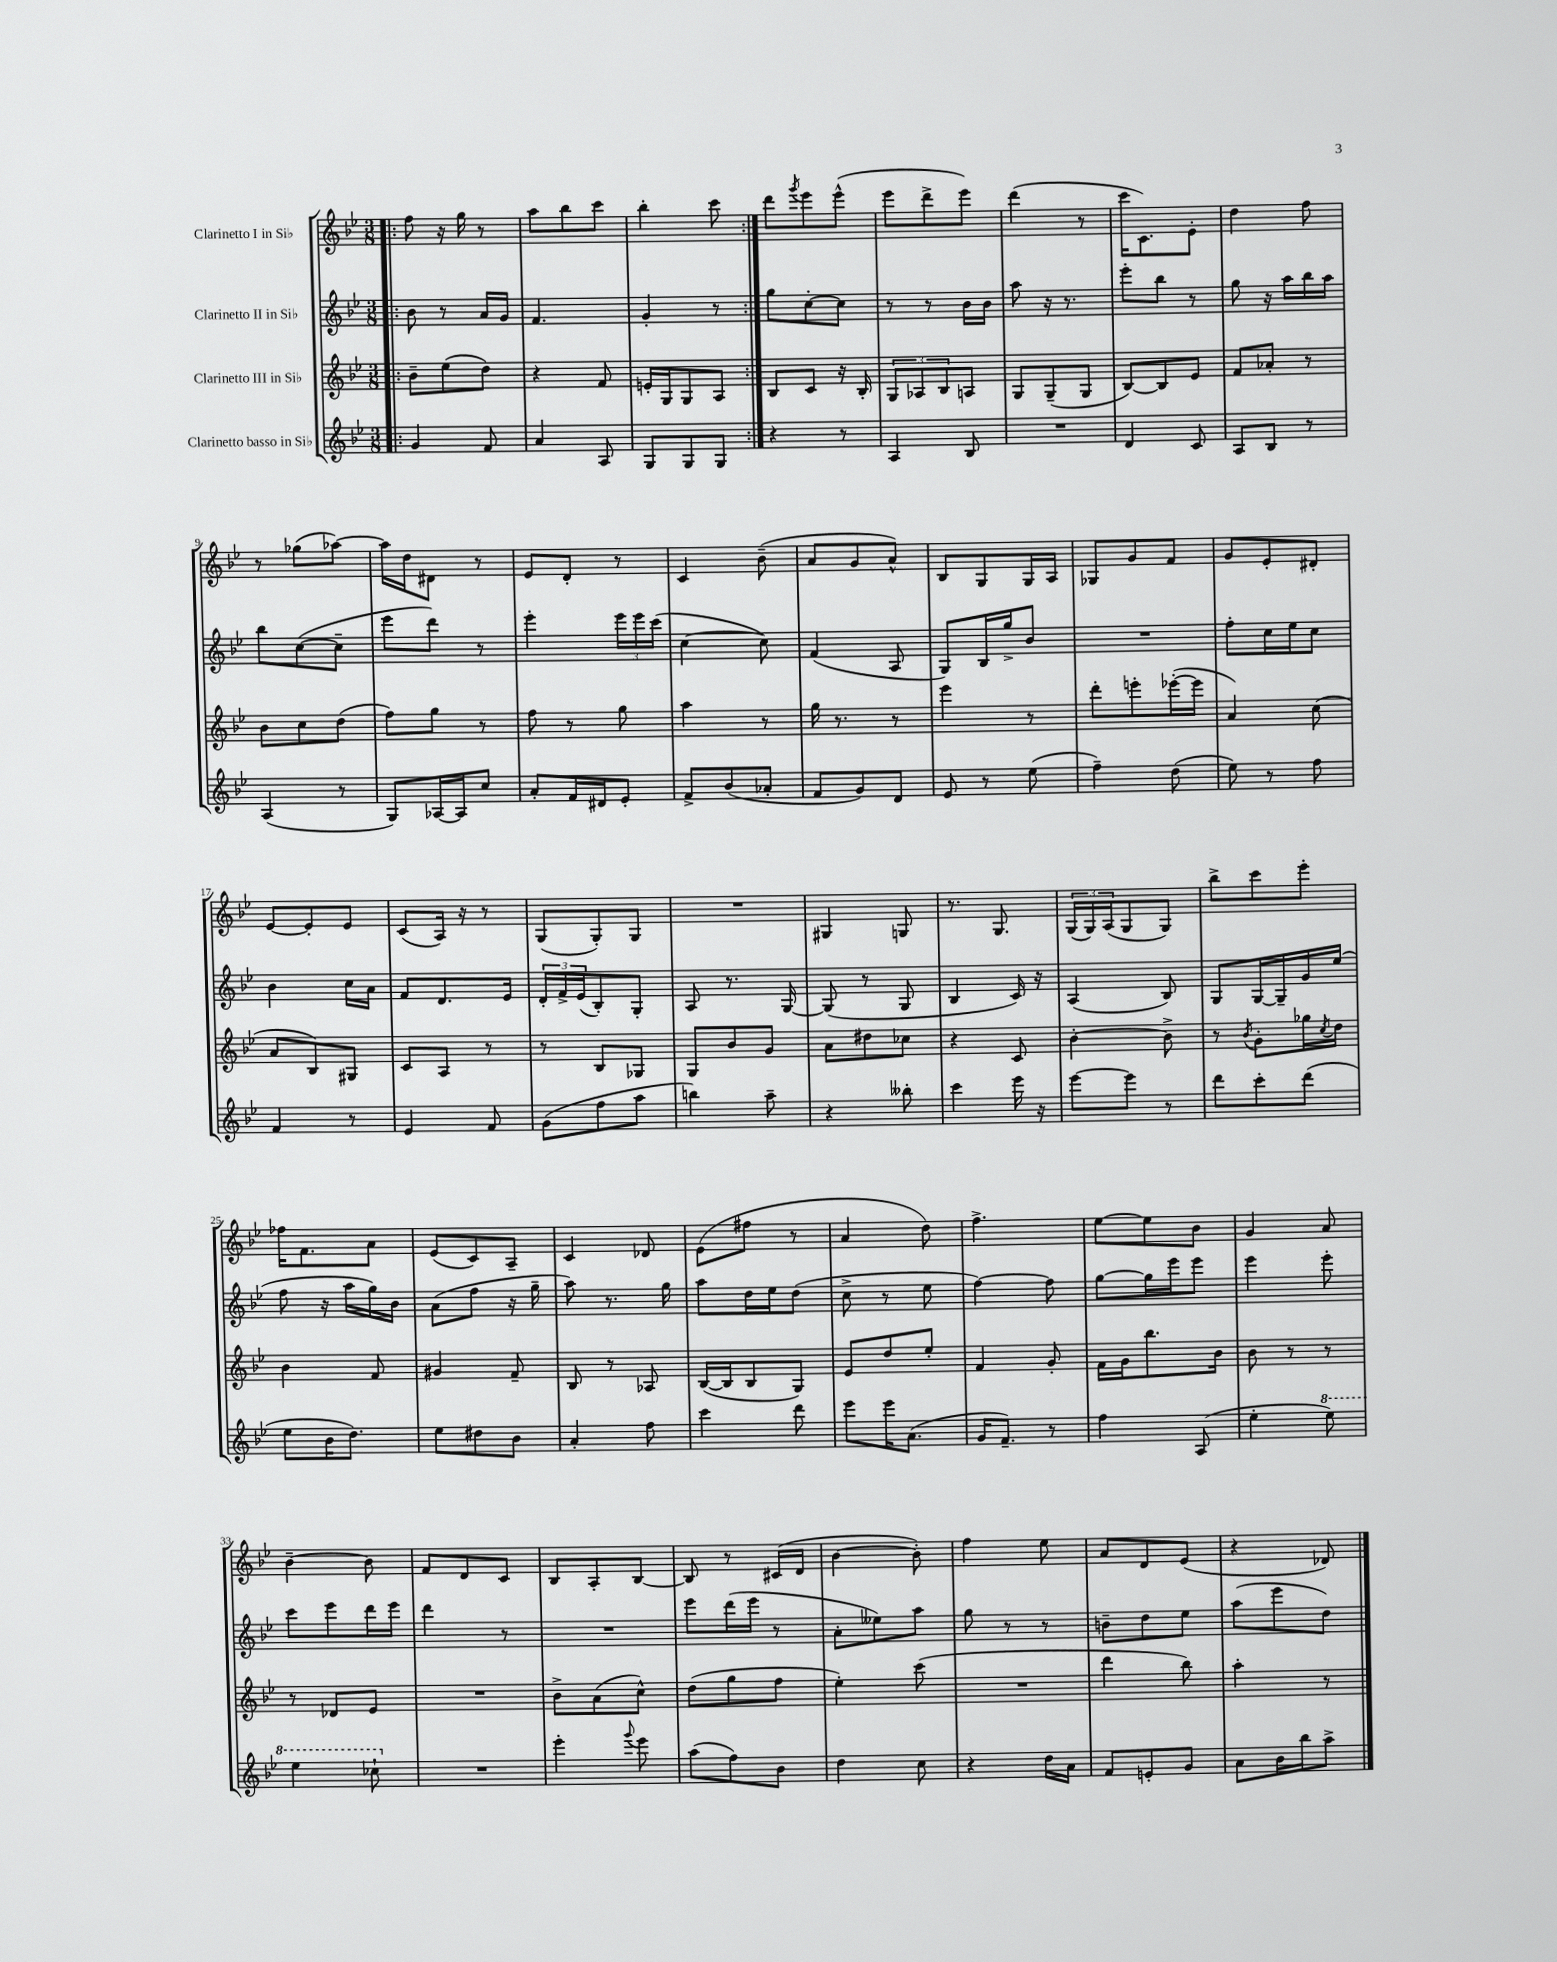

**kern	**kern	**kern	**kern
*part4	*part3	*part2	*part1
*staff4	*staff3	*staff2	*staff1
*I"Clarinetto basso in Si♭	*I"Clarinetto III in Si♭	*I"Clarinetto II in Si♭	*I"Clarinetto I in Si♭
*clefG2	*clefG2	*clefG2	*clefG2
*k[b-e-]	*k[b-e-]	*k[b-e-]	*k[b-e-]
*M3/8	*M3/8	*M3/8	*M3/8
=1!|:	=1!|:	=1!|:	=1!|:
4g/	8b-~\L	8b-\	8ff\
.	(8ee-\	8r	16r
.	.	.	16gg\
8f/	8dd\J)	16a/LL	8r
.	.	16g/JJ	.
=2	=2	=2	=2
4a/	4r	4.f/	8aa\L
.	.	.	8bb-\
8A/	8f/	.	8ccc\J
=3	=3	=3	=3
8G/L	16en'/LL	4g'/	4bb-'\
.	16G/J	.	.
8G/	8G/	.	.
8G/J	8A/J	8r	8ccc\
=4:|!	=4:|!	=4:|!	=4:|!
4r	8B-/L	8gg\L	8ddd\L
.	.	.	8qggg/
.	8c/J	[8cc'\	8eee-\
8r	16r	8cc\J]	(8eee-^^\J
.	16B-'/	.	.
=5	=5	=5	=5
4A/	12G/L	8r	8eee-\L
.	12A-X/	.	.
.	.	8r	8ddd^\
.	12B-/	.	.
8B-/	8An/J	16b-\LL	8eee-\J)
.	.	16b-\JJ	.
=6	=6	=6	=6
4.r	8G/L	8aa\	(4ddd\
.	(8G~/	16r	.
.	.	8.r	.
.	8G/J	.	8r
=7	=7	=7	=7
4d/	[8B-/L)	8eee-'\L	16ccc\KL
.	.	.	8.c\)
.	8B-/]	8bb-\J	.
8c/	8e-/J	8r	8e-'\J
=8	=8	=8	=8
8A/L	8f/L	8gg\	4dd\
8B-/J	8a-X'/J	16r	.
.	.	16aa\LL	.
8r	8r	16bb-\	8ff\
.	.	16aa\JJ	.
!!LO:LB:g=z
=9	=9	=9	=9
(4A/	8b-\L	8bb-\L	8r
.	8cc\	([8cc\	(8gg-X\L
8r	(8dd\J	8cc~\J]	[8aa-X\J)
=10	=10	=10	=10
8G/L)	8ff\L)	8eee-\L	16aa-\LL]
.	.	.	16dd\J
[16A-X/L	8gg\J	8ddd\J)	8d#X\J
16A-/J]	.	.	.
8cc/J	8r	8r	8r
=11	=11	=11	=11
8a'/L	8ff\	4eee-'\	8e-/L
16f/L	8r	.	8d'/J
16d#X/J	.	.	.
8e-'/J	8gg\	24eee-\LL	8r
.	.	24eee-\	.
.	.	(24ccc\JJ	.
=12	=12	=12	=12
8f^/L	4aa\	[4cc\	4c/
(8b-/	.	.	.
8a-X'/J	8r	8cc\])	(8b-~\
=13	=13	=13	=13
8f/L	16gg\	(4f/	8a/L
.	8.r	.	.
8g/)	.	.	8g/
8d/J	8r	8A/	8a^^/J)
=14	=14	=14	=14
8e-/	4eee-\	8G/L)	8B-/L
8r	.	16B-/L	8G/
.	.	16gg^/J	.
(8ee-\	8r	8b-/J	16G/L
.	.	.	16A/JJ
=15	=15	=15	=15
4ff~\)	8ddd'\L	4.r	8G-X/L
.	8eeen'\	.	8g/
(8dd\	([16eee-X'\L	.	8f/J
.	16eee-\JJ]	.	.
=16	=16	=16	=16
8ee-\)	4a/)	8ff'\L	8g/L
8r	.	16cc\L	8e-'/
.	.	16ee-\J	.
8ff\	(8cc\	8cc\J	8d#X'/J
!!LO:LB:g=z
=17	=17	=17	=17
4f/	8a/L	4b-\	[8e-/L
.	8B-/)	.	8e-'/]
8r	8G#X/J	16cc\LL	8e-/J
.	.	16a\JJ	.
=18	=18	=18	=18
4e-/	8c/L	8f/L	(8c/L
.	8A/J	8.d/	16A/Jk)
.	.	.	16r
8f/	8r	.	8r
.	.	16e-/Jk	.
=19	=19	=19	=19
(8g\L	8r	24d'/LL	(8G/L
.	.	24f^/	.
.	.	(24e-/J	.
8ff\	8B-/L	8B-'/)	8G'/)
8aa\J	8G-X/J	8G'/J	8G/J
=20	=20	=20	=20
4bbn\)	8G/L	8A/	4.r
.	8b-/	8.r	.
8aa~\	8g/J	.	.
.	.	[16G/	.
=21	=21	=21	=21
4r	8a\L	(8G/]	4G#X/
.	8dd#X\	8r	.
8bb--X'\	8cc-X\J	8G/	8Gn/
=22	=22	=22	=22
4ccc\	4r	4B-/	8.r
.	.	.	8.G/
16eee-\	8c/	16c/)	.
16r	.	16r	.
=23	=23	=23	=23
[8eee-\L	[4b-'\	(4A/	(24G/LL
.	.	.	24G/)
.	.	.	(24A/J
8eee-\J]	.	.	8G/
8r	8b-^\]	8B-/)	8G/J)
=24	=24	=24	=24
8ddd\L	8r	8G/L	8bb-^\L
.	8qb-/	.	.
8ccc'\	8g'\L	[16G/L	8ccc\
.	.	16G~/]	.
(8ddd\J	16gg-X\L	16g/	8eee-'\J
.	8qcc/	.	.
.	16dd\JJ	(16ee-/JJ	.
!!LO:LB:g=z
=25	=25	=25	=25
8ee-\L	4b-\	8ff\	16ff-X\KL
.	.	.	8.f\
16b-\K	.	16r	.
8.dd\J)	.	16aa\LL	.
.	8f/	16gg\)	8a\J
.	.	16b-\JJ	.
=26	=26	=26	=26
8ee-\L	4g#X/	(8a\L	(8e-/L
8dd#X\	.	8ff\J	8c/)
8b-\J	8f~/	16r	8A~/J
.	.	16gg~\	.
=27	=27	=27	=27
4a'/	8B-/	8aa\)	4c/
.	8r	8.r	.
8ff\	8A-X/	.	8d-X/
.	.	16gg\	.
=28	=28	=28	=28
4ccc\	([16B-/LL	8aa\L	(8e-\L
.	16B-/J]	.	.
.	8B-/	16dd\L	8ff#X\J
.	.	16ee-\J	.
8ddd\	8G/J)	(8dd\J	8r
=29	=29	=29	=29
8eee-\L	8e-/L	8cc^\	4a/
16eee-\K	8dd/	8r	.
(8.a\J	.	.	.
.	8ee-'/J	8ee-\	8dd\)
=30	=30	=30	=30
16g/KL	4f/	[4ff\)	4.ff^\
8.f~/J)	.	.	.
8r	8g'/	8ff\]	.
=31	=31	=31	=31
4ff\	16f\LL	[8gg\L	[8ee-\L
.	16g\J	.	.
.	8.bb-\	16gg\L]	8ee-\]
.	.	16eee-\J	.
(8A/	.	8eee-\J	8b-\J
.	16b-\Jk	.	.
=32	=32	=32	=32
4ee-'\	8b-\	4eee-\	4g/
.	8r	.	.
*8va	*	*	*
8eee-\)	8r	8eee-'\	8a/
!!LO:LB:g=z
=33	=33	=33	=33
4eee-\	8r	8ccc\L	[4b-~\
.	8d-X/L	8eee-\	.
8ccc-X`\	8e-/J	16ddd\L	8b-\]
.	.	16eee-\JJ	.
=34	=34	=34	=34
*X8va	*	*	*
4.r	4.r	4ddd\	8f/L
.	.	.	8d/
.	.	8r	8c/J
=35	=35	=35	=35
4eee-'\	8b-^\L	4.r	8B-/L
.	(8a\	.	8A'/
8qqggg/	.	.	.
8eee-\	8cc^^\J)	.	[8B-/J
=36	=36	=36	=36
(8aa\L	(8dd\L	8eee-\L	8B-/]
8ff\)	8gg\	(16ddd\L	8r
.	.	16eee-\JJ	.
8b-\J	8ff\J	8r	(16c#X/LL
.	.	.	16d/JJ
=37	=37	=37	=37
4dd\	4ee-'\)	8a'\L	[4b-\
.	.	8ee--X\)	.
8cc\	(8ccc\	8aa\J	8b-'\])
=38	=38	=38	=38
4r	4.r	8gg\	4ff\
.	.	8r	.
16dd\LL	.	8r	8ee-\
16a\JJ	.	.	.
=39	=39	=39	=39
8f/L	4ddd\	8bn~\L	8a/L
8en'/	.	8dd\	8d/
8g/J	8bb-\)	8ee-\J	(8e-/J
=40	=40	=40	=40
8a\L	4aa'\	(8aa\L	4r
16b-\L	.	8eee-\	.
16bb-\J	.	.	.
8aa^\J	8r	8dd\J)	8d-X/)
==	==	==	==
*-	*-	*-	*-
